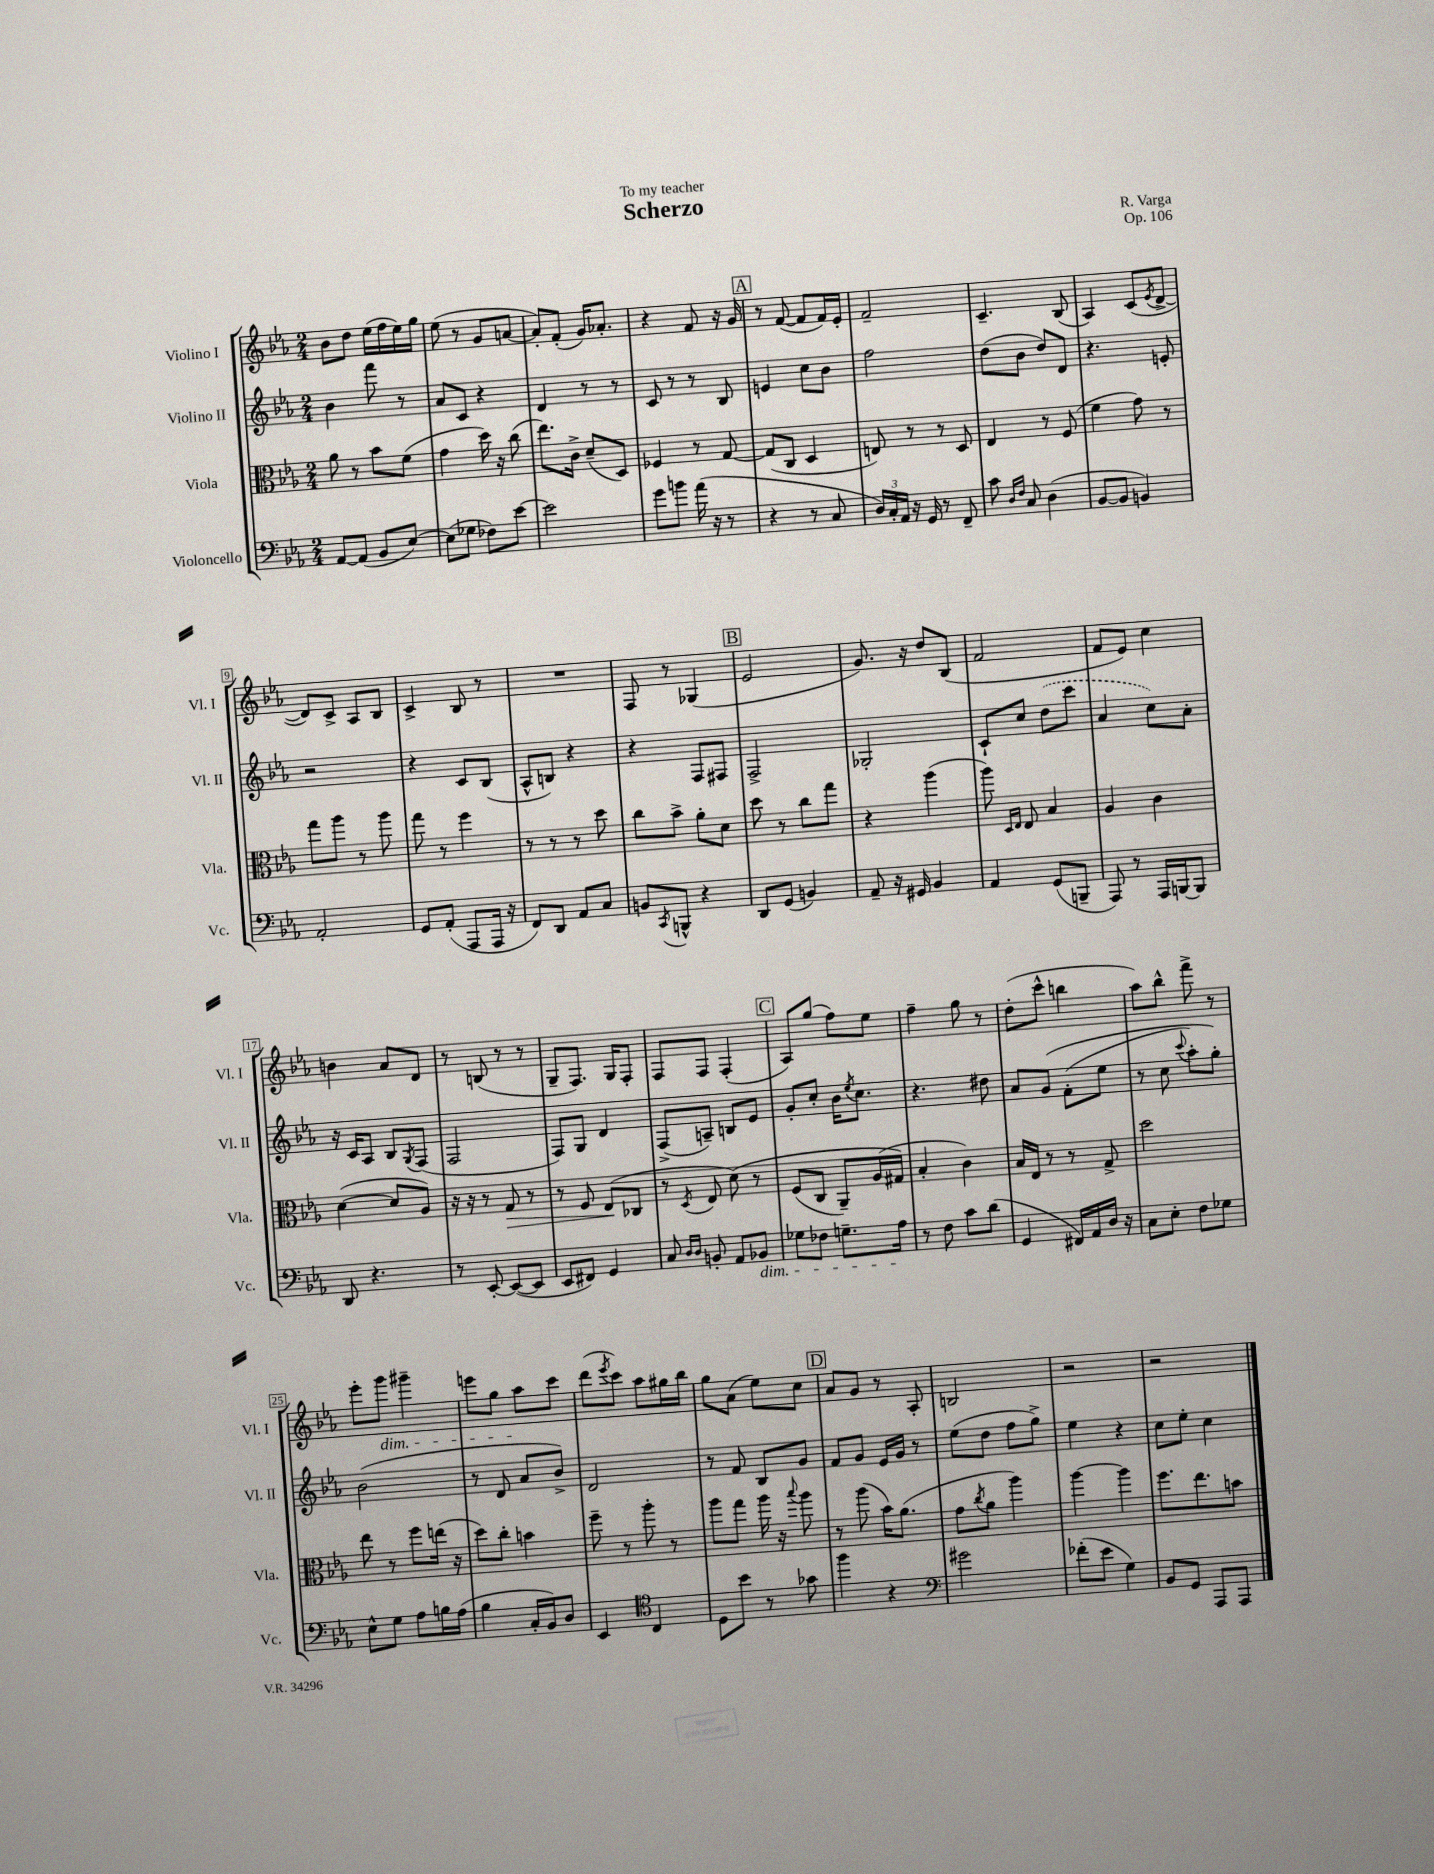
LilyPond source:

\header { title = "Scherzo" composer = "R. Varga" dedication = "To my teacher" opus = "Op. 106" }
<<
\new StaffGroup <<
\new Staff = "s0" \with { instrumentName = "Violino I" shortInstrumentName = "Vl. I" } {
    \clef treble \key ees \major \numericTimeSignature \time 2/4
    bes'8 d''8 ees''16( f''16 ees''16) g''16 |
    ees''8( r8 g'8 a'8~ |
    a'8-.) f'8-.( g'16) aes'8.-. |
    r4 f'8 r16 g'16 |
    \mark \markup { \box "A" } r8 f'8~( f'8 f'16) ees'16-. |
    f'2-- |
    c'4.-- bes8( |
    aes4) c'8( \acciaccatura { ees'8 } d'8~-> |
    d'8) c'8-> aes8 bes8 |
    c'4-> bes8 r8 |
    R2 |
    f8 r8 ges4( |
    \mark \markup { \box "B" } ees'2 |
    g'8.) r16 d''8 bes8( |
    f'2 |
    f'8 ees'8) c''4 |
    b'4 aes'8 d'8 |
    r8 b8( r8 r8 |
    g8-- f8.) g16 f8-. |
    f8 f8 f4-.( |
    \mark \markup { \box "C" } aes8) g''8( f''8) ees''8 |
    f''4-- g''8 r8 |
    d''8-.( c'''8-^ b''4 |
    aes''8) bes''8-^ f'''8-> r8 |
    ees'''8-. g'''8\dim gis'''4-- |
    e'''8 g''8 aes''8\! c'''8 |
    d'''8( \acciaccatura { ees'''8 } c'''8) aes''8 gis''16 bes''16 |
    g''8 aes'8( ees''8) c''8 |
    \mark \markup { \box "D" } aes'8 g'8 r8 aes8-. |
    b2 |
    r2 |
    r2 \bar "|." |
}
\new Staff = "s1" \with { instrumentName = "Violino II" shortInstrumentName = "Vl. II" } {
    \clef treble \key ees \major \numericTimeSignature \time 2/4
    bes'4 f'''8 r8 |
    aes'8 c'8 r4 |
    d'4 r8 r8 |
    c'8 r8 r8 bes8 |
    \mark \markup { \box "A" } e'4 c''8 bes'8 |
    f''2 |
    d''8( bes'8 d''8) d'8 |
    r4. e'8-. |
    r2 |
    r4 c'8 bes8( |
    aes8-^ b8) r4 |
    r4 f8 fis8 |
    \mark \markup { \box "B" } f2-> |
    ges2-. |
    c'8-! c''8 \once \slurDashed d''8( c'''8 |
    aes'4 c''8) aes'8-. |
    r16 c'16 aes8 bes8 \acciaccatura { g8 } f8( |
    f2 |
    f8) g8 d'4 |
    f8->( a8--) b8 ees'8 |
    \mark \markup { \box "C" } g'8-. c''8-. bes'16 \acciaccatura { ees''8 } c''8. |
    r4. dis''8 |
    aes'8 g'8\( f'8-.( ees''8 |
    r8 c''8 \appoggiatura { c'''8 } aes''8-.) g''8-.\) |
    bes'2( |
    r8 d'8 aes'8 bes'8->) |
    d'2 |
    r8 f'8 bes8 g'8 |
    \mark \markup { \box "D" } f'8 g'8 ees'16 g'16 r8 |
    ees''8( d''8 f''8 g''8->) |
    ees''4 r4 |
    c''8 ees''8-. c''4 \bar "|." |
}
\new Staff = "s2" \with { instrumentName = "Viola" shortInstrumentName = "Vla." } {
    \clef alto \key ees \major \numericTimeSignature \time 2/4
    aes'8 r8 bes'8 f'8( |
    g'4 d''16) r16 c''8( |
    ees''8.) c'16-> d'8--( d8) |
    fes4 r8 g8~ |
    \mark \markup { \box "A" } g8( c8 d4 |
    e8) r8 r8 d8 |
    ees4 r8 f8( |
    f'4 g'8) r8 |
    g''8 aes''8 r8 aes''8 |
    g''8 r8 f''4 |
    r8 r8 r8 d''8 |
    c''8 bes'8-> aes'8-. d'8 |
    \mark \markup { \box "B" } d''8 r8 c''8 g''8 |
    r4 aes''4( |
    aes''8) \grace { d16 ees16 } ees8 bes4 |
    aes4 c'4 |
    d'4~( d'8 aes8) |
    r16 r16 r8 g8\> r8 |
    r8 f8 ees8\!( ces8 |
    r8 \acciaccatura { d8 } ees8 d'8)\( r8 |
    \mark \markup { \box "C" } f8( c8 aes,8--) aes16( gis16\) |
    bes4-. c'4) |
    bes16 ees16 r8 r8 g8-> |
    d''2 |
    ees''8 r8 f''8 e''16( r16 |
    d''8) c''8-. b'4 |
    f''8-- r8 aes''8-. r8 |
    aes''8 g''8 aes''16 r16 \appoggiatura { bes''8 } aes''8 |
    \mark \markup { \box "D" } r8 aes''8( bes'16) aes'8.( |
    g'8 \acciaccatura { c''8 } aes'8 aes''4) |
    aes''4~ aes''4 |
    f''8. ees''8. b'8 \bar "|." |
}
\new Staff = "s3" \with { instrumentName = "Violoncello" shortInstrumentName = "Vc." } {
    \clef bass \key ees \major \numericTimeSignature \time 2/4
    aes,8~ aes,8( bes,8 ees8~) |
    ees8( ges8 fes8) ees'8~ |
    ees'2 |
    g'8 b'8 aes'16( r16 r8 |
    \mark \markup { \box "A" } r4 r8 c8 |
    \tuplet 3/2 { d16) c16-. aes,16 } r16 g,16 r8 f,8-- |
    c'8 \grace { d16 f16 } c8 d4( |
    bes,8~ bes,8 b,4) |
    aes,2-. |
    g,8 aes,8-.( aes,,8 aes,,16 r16 |
    f,8) d,8 aes,8 c8 |
    b,8 \acciaccatura { c,8 } b,,8-^ r4 |
    \mark \markup { \box "B" } d,8 g,8( b,4) |
    aes,8-- r16 gis,16 bes,4 |
    aes,4 g,8( b,,8-- |
    aes,,8) r8 aes,,16 b,,16~ b,,8 |
    d,8 r4. |
    r8 ees,8~-. ees,8~( ees,8 |
    ees,8 fis,8) g,4 |
    c8 \grace { d16 d16 } b,8-. aes,8 bes,8\dim |
    \mark \markup { \box "C" } ges8 fes8 g8.-- aes16\! |
    r8 f8 c'8 d'8( |
    g,4 fis,16) aes,16 d16 r16 |
    c8 ees8-. f8 ges8 |
    ees8-^ g8 aes8 b16 aes16( |
    bes4 c16-. bes,16) d8 |
    ees,4 \clef tenor c4 |
    d8 bes'8 r8 ges'8 |
    \mark \markup { \box "D" } f''4 r4 |
    \clef bass gis'2 |
    fes'8-.( ees'8 g4) |
    bes,8 g,8 aes,,8 aes,,8 \bar "|." |
}
>>
>>
\layout { \context { \Score \override BarNumber.stencil = #(make-stencil-boxer 0.1 0.3 ly:text-interface::print) } }
